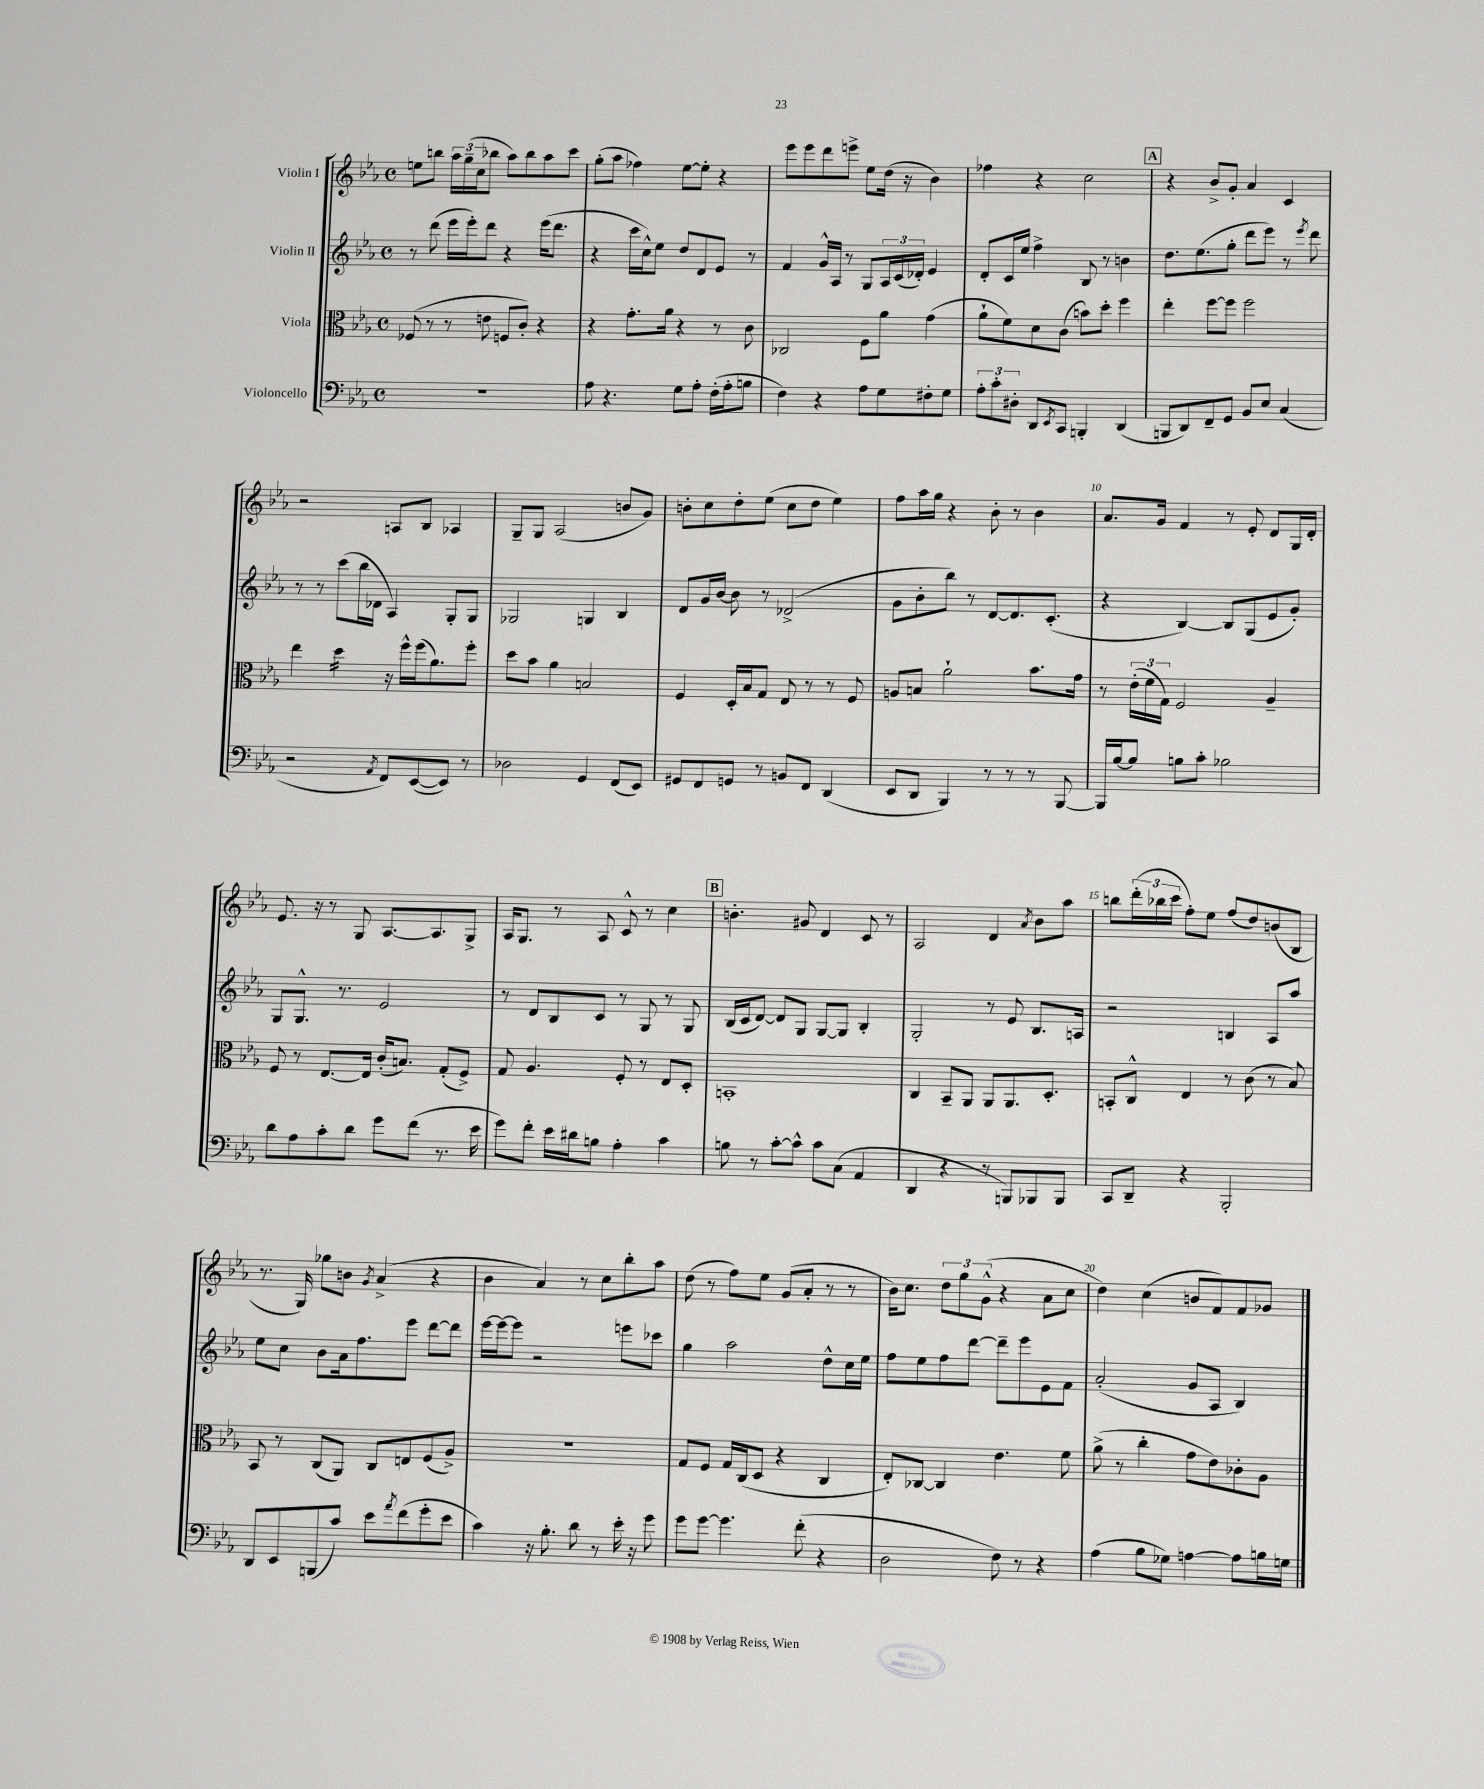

**kern	**kern	**kern	**kern
*staff4	*staff3	*staff2	*staff1
*clefF4	*clefC3	*clefG2	*clefG2
*k[b-e-a-]	*k[b-e-a-]	*k[b-e-a-]	*k[b-e-a-]
*M4/4	*M4/4	*M4/4	*M4/4
*met(c)	*met(c)	*met(c)	*met(c)
1r	(8F-/	8r	8ee\L
.	8r	(8ddd\	8bb\J
.	8r	16eee-\LL	24aa-\LL
.	.	.	(24gg~\
.	.	16eee-'\J)	.
.	.	.	24cc\J
.	8e\	8ddd\J	8bb-\J
.	8F/L	4r	8aa-\L)
.	8c'/J)	.	8bb-\
.	4r	(16eee-\LK	8aa-\
.	.	8.ddd\J	.
.	.	.	8ccc\J
=	=	=	=
8A-\	4r	4r	(8gg'\L
4.r	.	.	8aa-\J
.	8.g'\L	16ccc\LL	4ff-\)
.	.	16cc^^\J)	.
.	.	8ee-\J	.
.	16a-\Jk	.	.
8G\L	4r	8dd/L	[8ee-\L
8A-'\J	.	8d/	8ee-'\]J
(16F'\LL	8r	8e-/J	4r
16A-'\J	.	.	.
8B\J	8c\	8r	.
=	=	=	=
4F\)	2C-/	4f/	8eee-\L
.	.	.	8eee-\
4r	.	16g^^/LL	8ddd\
.	.	16A-/JJ	.
.	.	8r	8eee^\J
8A-\L	8F\L	8G/L	8ee-\L
8G\	8a-\J	24A-/L	(16dd\Jk
.	.	(24c/	.
.	.	.	16r
.	.	24d-'/JJ)	.
8F#'\	(4g\	4e-/	4b-\)
8G\J	.	.	.
=	=	=	=
12A-'\L	8a-`\L	8d'/L	4ff-\
12c'\	.	.	.
.	8f\)	16c/L	.
12D#'\J	.	.	.
.	.	16ee-/JJ	.
8DD/L	8d\	4ff^\	4r
8qEE-/	.	.	.
8CC/J	(8c\J	.	.
4BBB'/	8b\L)	8B-/	2cc\
.	8dd'\J	8r	.
(4DD/	4ff\	4b\	.
=	=	=	=
8BBB/L	4ee-'\	8.dd\L	4r
8DD/)	.	.	.
.	.	(8.ee-\	.
8FF~/	[8ff\L	.	8b-^/L
8GG/J	8ff\]J	8gg'\J	8g'/J
8BB-/L	2ff\	8ddd\L	4a-/
8E-/J	.	8eee-\J)	.
(4C/	.	8r	4c/
.	.	8qeee-/	.
.	.	8ddd\	.
=	=	=	=
2r	4ee-\	8r	2r
.	.	8r	.
.	4dd\	(8ccc\L	.
.	.	16bb-\L	.
.	.	16d-\JJ	.
8qAA-/	.	.	.
8FF/L)	16r	4A-/)	8A/L
.	16ff^^\LL	.	.
([8EE-/	(16ff\J	.	8B-/J
.	8.a-\)	.	.
8EE-/]J)	.	8G'/L	4A-/
8r	8ff'\J	8G/J	.
=	=	=	=
2D-\	8dd\L	2G-/	8G~/L
.	8b-\J	.	8G/J
.	4a-\	.	(2A-/
4GG/	2B/	4G/	.
(8FF/L	.	4B-/	8b/L
8EE-/J)	.	.	8g/J)
=	=	=	=
8GG#/L	4F/	8d/L	8b'\L
8FF/	.	16g/L	8cc\
.	.	[16b-/JJ	.
8GG/J	16D'/LL	8b-\]	8dd'\
.	16B-/J	.	.
8r	8G/J	8r	(8ee-\J
8BB/L	8E-/	(2d-^/	8cc\L
8FF/J	8r	.	8dd\J
(4DD/	8r	.	4ee-\)
.	8F/	.	.
=	=	=	=
8EE-/L	8A/L	8g\L	8ff\L
8DD/J	8B/J	8b-'\	16aa-\L
.	.	.	16gg\JJ
4BBB-/)	2a-`\	8bb-\J)	4r
.	.	8r	.
8r	.	[8d/L	8b-'\
8r	.	8.d/]	8r
8r	8.b-\L	.	4b-\
.	.	(8.c'/J	.
[8BBB-/	.	.	.
.	16g\Jk	.	.
=	=	=	=
16BBB-/]LL	8r	4r	8.a-/L
[16B-/J	.	.	.
8B-/]J	(24e-'\LL	.	.
.	24f\	.	.
.	.	.	16g/Jk
.	24G\JJ)	.	.
8B\L	2F/	[4B-/)	4f/
8c'\J	.	.	.
2B-\	.	8B-/]L	8r
.	.	(8G/	8e-'/
.	4A-~/	8e-/	8d/L
.	.	8g'/J)	16G/L
.	.	.	16d'/JJ
=	=	=	=
8d\L	8F/	8G/L	8.e-/
8A-\	8r	8.G^^/J	.
.	.	.	16r
8c'\	[8.E-/L	.	8r
.	.	8.r	.
8d\J	.	.	8G/
.	16E-/]Jk	.	.
8g\L	(16c'/LK	2e-/	[8.A-/L
.	8.B/J)	.	.
(8f\J	.	.	.
.	.	.	8.A-/]
8.r	(8G'/L	.	.
.	8F^/J)	.	8G^/J
16e-\	.	.	.
=	=	=	=
8g\L)	8G/	8r	16A-/LK
.	.	.	8.G/J
8f'\J	4.A-/	8d/L	.
16e-\LL	.	8B-/	8r
16d#\J	.	.	.
8B\J	.	8c/J	8A-/
4A-'\	8F'/	8r	8c^^/
.	8r	8G/	8r
4c\	8E-/L	8r	4cc\
.	8D'/J	8G/	.
=	=	=	=
8B\	1BB'	(16B-/LL	4.b'\
.	.	16c/J	.
8r	.	[8d/J)	.
[8c'\L	.	8d/]L	.
8c^^\]J	.	8G/J	8g#/
8c\L	.	[8G/L	4d/
(8C\J	.	8G/]J	.
4AA-/	.	4B-'/	8c/
.	.	.	8r
=	=	=	=
4DD/	4C/	2G'/	2A-/
4r	8BB-~/L	.	.
.	8AA-/J	.	.
8r	8AA-/L	8r	4d/
8BBB/L)	8.AA-/	8e-/	.
.	.	.	8qa-/
8BBB-/	.	8.B-/L	8b-\L
.	8.D'/J	.	.
8BBB-/J	.	.	8aa-\J
.	.	16A/Jk	.
=	=	=	=
8CC/L	8BB'/L	2r	8bb\L
8DD~/J	8C^^/J	.	(24ddd'\L
.	.	.	24bb-\
.	.	.	24ccc\JJ
4r	4E-/	.	8ff'\L)
.	.	.	8ee-\J
2BBB-'/	8r	4B/	(8ff/L
.	(8c\	.	8dd/)
.	8r	8A-/L	(8b/
.	8B-/)	8aa-/J	8B-/J
=	=	=	=
8DD/L	8BB-/	8ee-\L	8.r
8EE-/	8r	8cc\J	.
.	.	.	16G/)
(8BBB/	(8C/L	8b-\L	8gg-\L
8c/J)	8AA-/J)	16a-\k	8b\J
.	.	8.ff\	.
.	.	.	8qg/
8e-\L	8C/L	.	(4a-^/
8qa-/	.	.	.
(8f\	8E/	8eee-\J	.
8g'\	(8F/	[8ddd\L	4r
8e-\J	8A-^/J)	8ddd\]J	.
=	=	=	=
4c\)	1r	[16eee-\LL	4b-\
.	.	16eee-\_J	.
.	.	8eee-\]J	.
16r	.	2r	4a-/)
8.B-'\	.	.	.
8d\	.	.	8r
8r	.	.	8cc\L
16e-'\	.	8eee\L	8bb-'\
16r	.	.	.
8g\	.	8ccc-\J	8aa-\J
=	=	=	=
8g\L	8G/L	4gg\	(8dd\
[8g\J	8F/J	.	8r
4.g\]	16G/LL	2aa-\	8ff\L)
.	(16C/J	.	.
.	8D/J	.	8ee-\J
.	4r	.	(8g/L
(8f'\	.	.	8a-'/J
4r	4C/	8dd^^\L	8r
.	.	16cc\L	8r
.	.	16ee-\JJ	.
=	=	=	=
2D\	8E-'/L)	8ff\L	16b-\LK)
.	.	.	8.cc\J
.	[8C-/J	8ee-\	.
.	4C-/]	8ff\	12dd\L
.	.	.	12gg\
.	.	[8ddd\J	.
.	.	.	(12g^^\J
8F\)	4.e-\	8ddd~\]L	4r
8r	.	8eee-\	.
4r	.	8e-\	8a-\L
.	8f\	8f\J	8cc\J
=	=	=	=
(4A-\	(8a-^\	(2a-'/	4dd\)
.	8r	.	.
8B-\L	4cc'\	.	(4cc\
8G-\J)	.	.	.
[4A\	8g\L	8g/L	8b/L
.	8e-\)	8A-/J	8f/)
8A\]L	8c-'\	4B-/)	8f/
16B\L	8A-\J	.	8g-/J
16G\JJ	.	.	.
==	==	==	==
*-	*-	*-	*-
